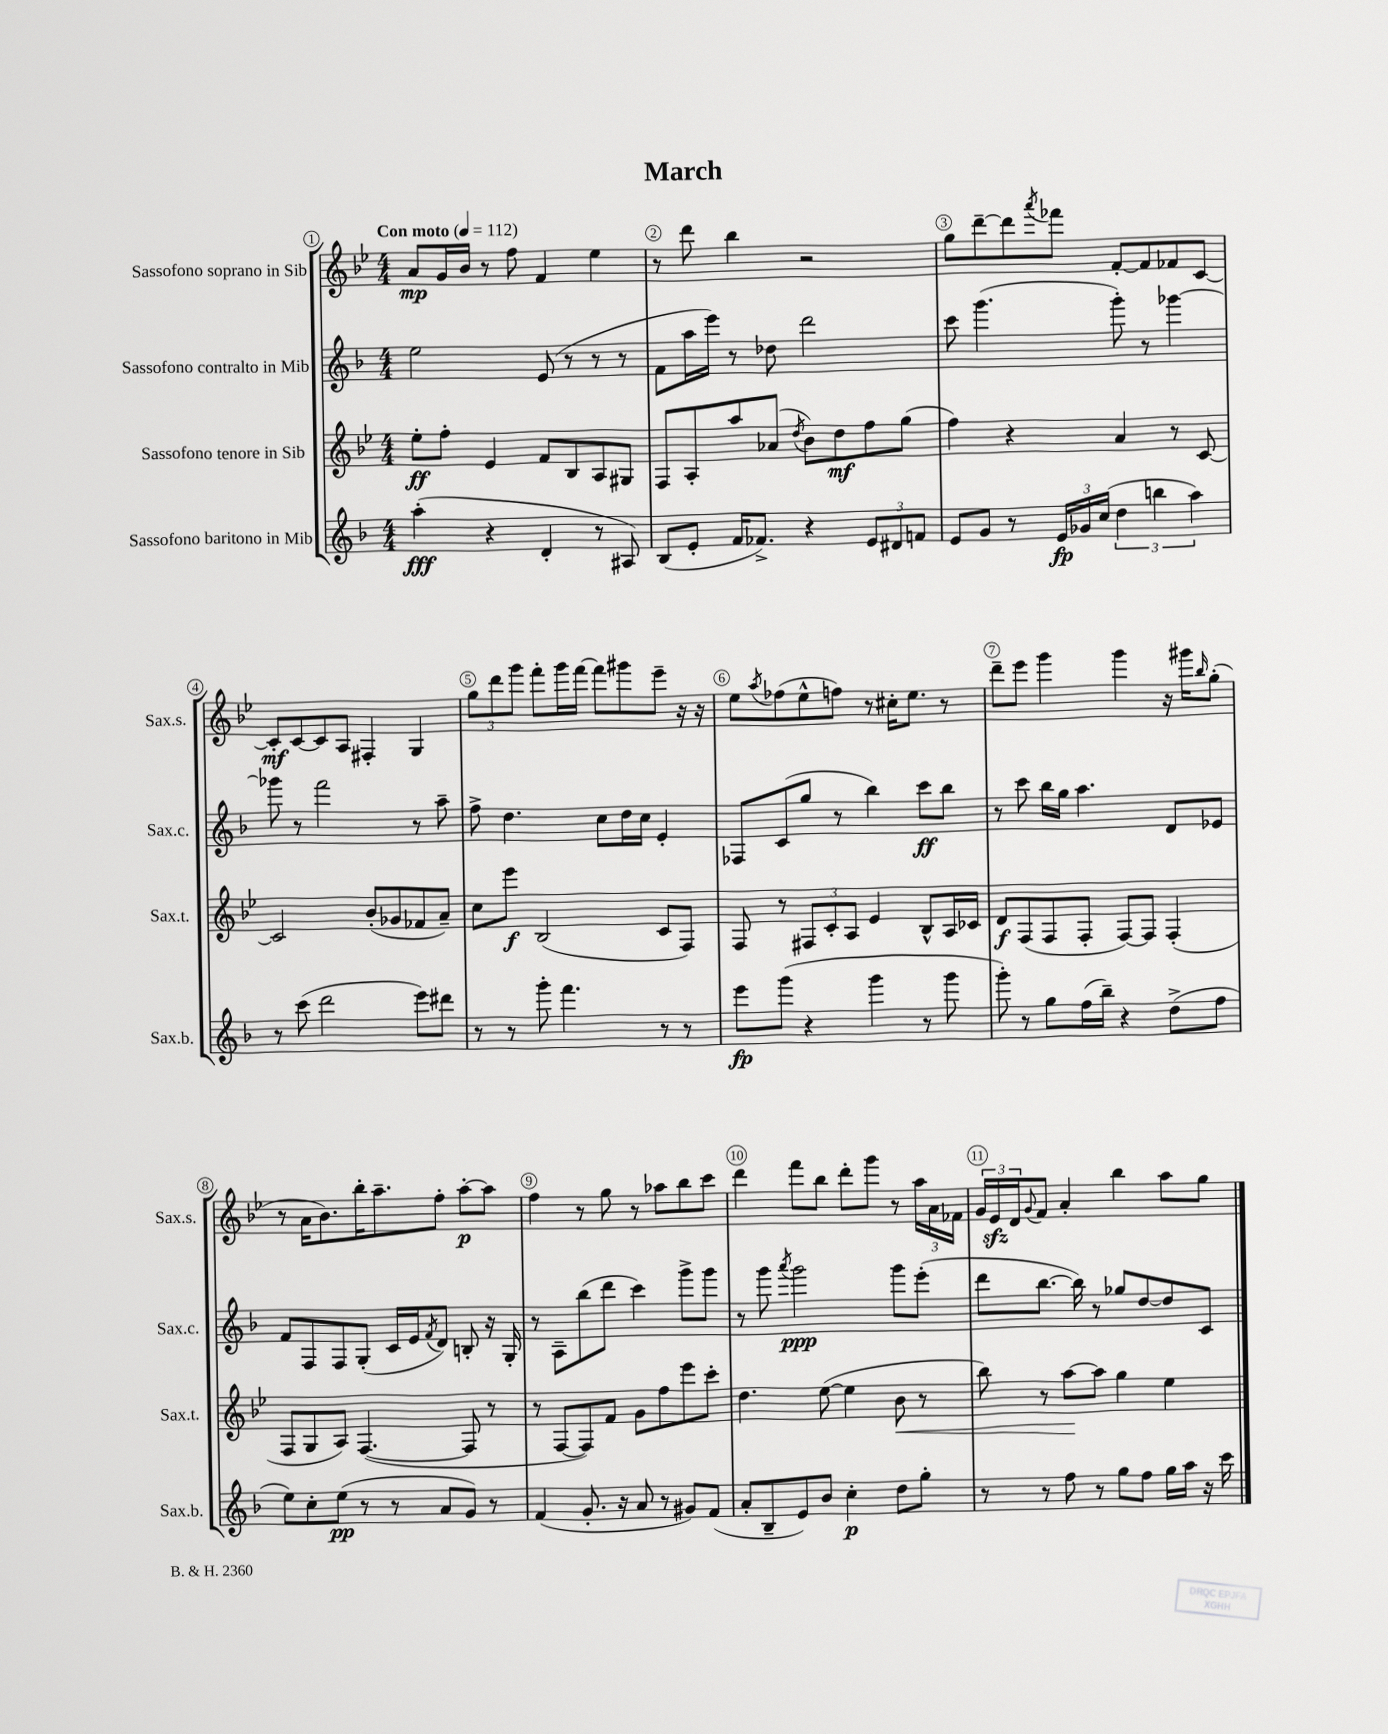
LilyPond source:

\header { title = "March" }
<<
\new StaffGroup <<
\new Staff = "s0" \with { instrumentName = "Sassofono soprano in Sib" shortInstrumentName = "Sax.s." } {
    \clef treble \key bes \major \numericTimeSignature \time 4/4 \tempo "Con moto" 4 = 112
    a'8\mp g'16 bes'16 r8 f''8 f'4 ees''4 |
    r8 d'''8 bes''4 r2 |
    g''8 d'''8~-- d'''8 \acciaccatura { a'''8 } fes'''8 f'8~-. f'8 fes'8 c'8~ |
    c'8-.\mf c'8~ c'8 a8 fis4-. g4 |
    \tuplet 3/2 { g''8 d'''8 g'''8 } f'''8-. g'''16 f'''16~ f'''8 gis'''8 ees'''8-- r16 r16 |
    ees''8 \acciaccatura { a''8 } fes''8( ees''8-^ f''8) r8 cis''16-. ees''8. r8 |
    d'''8-- ees'''8 g'''4 g'''4 r16 gis'''16 \grace { bes''16 } g''8-.( |
    r8 a'16 bes'8.) bes''16-. a''8.-- f''8-. a''8~-.\p a''8 |
    f''4 r8 g''8 r8 aes''8 bes''8 c'''8 |
    d'''4 f'''8 bes''8 d'''8-. g'''8 r8 \tuplet 3/2 { a''16 a'16 fes'16 } |
    \tuplet 3/2 { g'16 ees'16\sfz d'16 } \appoggiatura { g'8 } f'8 a'4-. bes''4 a''8 g''8 \bar "|." |
}
\new Staff = "s1" \with { instrumentName = "Sassofono contralto in Mib" shortInstrumentName = "Sax.c." } {
    \clef treble \key f \major \numericTimeSignature \time 4/4
    e''2 e'8( r8 r8 r8 |
    f'8 a''16 e'''16) r8 des''8 d'''2 |
    c'''8 g'''4.( g'''8-.) r8 ges'''4~ |
    ges'''8 r8 f'''2 r8 a''8-- |
    f''8-> d''4. c''8 d''16 c''16 e'4-. |
    fes8 c'8( g''8 r8 bes''4) c'''8\ff bes''8 |
    r8 c'''8 bes''16 g''16 a''4. d'8 ees'8 |
    f'8 f8 f8 g8-.( c'16 e'16 \acciaccatura { f'8 } d'8) b8-. r16 g16-. |
    r8 a8-- bes''8( d'''8 c'''4) g'''8-> g'''8 |
    r8 g'''8 \acciaccatura { a'''8 } g'''2\ppp g'''8 e'''8-.( |
    d'''8 bes''8.~ bes''16) r8 ges''8 d''8~ d''8 c'8 \bar "|." |
}
\new Staff = "s2" \with { instrumentName = "Sassofono tenore in Sib" shortInstrumentName = "Sax.t." } {
    \clef treble \key bes \major \numericTimeSignature \time 4/4
    ees''8-.\ff f''8-. ees'4 f'8 bes8 a8 gis8 |
    f8 a8-. a''8 aes'8( \acciaccatura { d''8 } bes'8) d''8\mf f''8 g''8( |
    f''4) r4 a'4 r8 c'8~ |
    c'2 bes'8-.( ges'8 fes'8 a'8--) |
    c''8 ees'''8\f bes2( c'8 f8) |
    f8 r8 \tuplet 3/2 { fis8 c'8-. a8 } ees'4 bes8-^ a16 ces'16 |
    d'8\f f8( f8 f8-. f8~) f8 f4-.( |
    f8 g8 a8) f4.~( f8 r8 |
    r8 f8~ f8) f'8 g'8 f''8 ees'''8 c'''8-. |
    d''4. ees''8~( ees''4 bes'8\< r8 |
    bes''8) r8 a''8~\! a''8 g''4 ees''4 \bar "|." |
}
\new Staff = "s3" \with { instrumentName = "Sassofono baritono in Mib" shortInstrumentName = "Sax.b." } {
    \clef treble \key f \major \numericTimeSignature \time 4/4
    a''4-.\fff( r4 d'4-. r8 ais8) |
    bes8( e'8-. f'16 fes'8.->) r4 \tuplet 3/2 { e'8 dis'8 f'8 } |
    e'8 g'8 r8 \tuplet 3/2 { e'16\fp ges'16 c''16( } \tuplet 3/2 { d''4 b''4 a''4) } |
    r8 c'''8( d'''2 e'''8) dis'''8 |
    r8 r8 g'''8-. f'''4. r8 r8 |
    e'''8\fp g'''8( r4 g'''4 r8 g'''8 |
    g'''8-.) r8 g''8 f''16( bes''16--) r4 d''8->( f''8 |
    e''8) c''8-. e''8\pp( r8 r8 a'8 g'8) r8 |
    f'4( g'8.-. r16 a'8 r8 gis'8) f'8( |
    a'8-. bes8-- e'8) bes'8 c''4-.\p d''8 g''8-. |
    r8 r8 f''8 r8 g''8 f''8 g''16 a''16 r16 c'''16 \bar "|." |
}
>>
>>
\layout { \context { \Score \override BarNumber.break-visibility = ##(#f #t #t) barNumberVisibility = #all-bar-numbers-visible \override BarNumber.stencil = #(make-stencil-circler 0.1 0.3 ly:text-interface::print) } }
